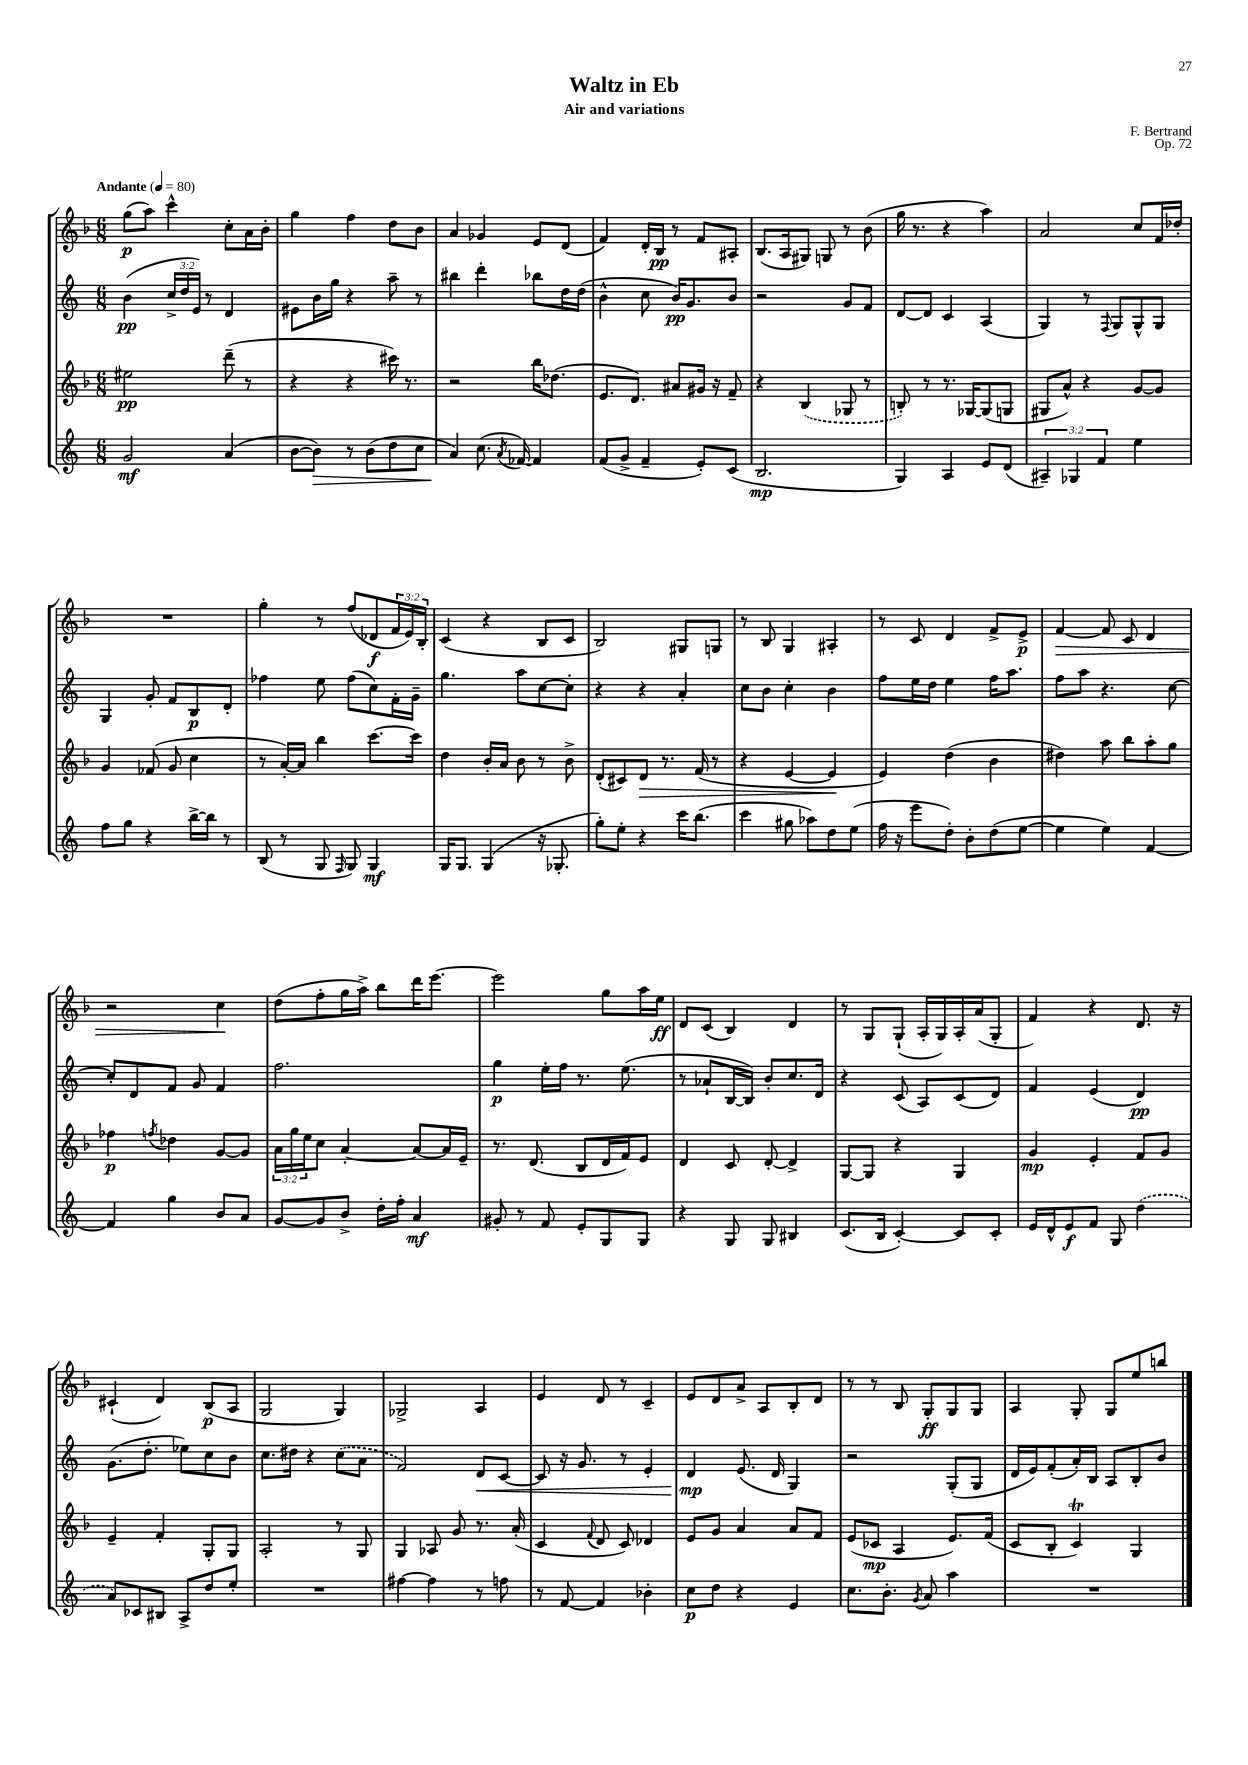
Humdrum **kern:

**kern	**dynam	**kern	**dynam	**kern	**dynam	**kern	**dynam
*part4	*part4	*part3	*part3	*part2	*part2	*part1	*part1
*staff4	*staff4	*staff3	*staff3	*staff2	*staff2	*staff1	*staff1
*clefG2	*	*clefG2	*	*clefG2	*	*clefG2	*
*k[]	*	*k[b-]	*	*k[]	*	*k[b-]	*
*M6/8	*	*M6/8	*	*M6/8	*	*M6/8	*
*MM80	*	*MM80	*	*MM80	*	*MM80	*
=1	=1	=1	=1	=1	=1	=1	=1
!	!	!	!	!	!	!LO:TX:a:B:t=Andante	!
2g/	mf	2ee#X\	pp	(4b\	pp	(8gg\L	p
.	.	.	.	.	.	8aa\J)	.
.	.	.	.	24cc^/LL	.	4ccc^^\	.
.	.	.	.	24dd/	.	.	.
.	.	.	.	24e/JJ)	.	.	.
.	.	.	.	8r	.	.	.
(4a/	.	(8ddd~\	.	4d/	.	8cc'\L	.
.	.	8r	.	.	.	16a\L	.
.	.	.	.	.	.	16b-'\JJ	.
=2	=2	=2	=2	=2	=2	=2	=2
[8b\L	.	4r	.	8e#X\L	.	4gg\	.
!	!LO:HP:b	!	!	!	!	!	!
8b\J])	>	.	.	16b\L	.	.	.
.	.	.	.	16gg\JJ	.	.	.
8r	.	4r	.	4r	.	4ff\	.
(8b\L	.	.	.	.	.	.	.
8dd\	.	16ccc#X\)	.	8aa~\	.	8dd\L	.
.	.	8.r	.	.	.	.	.
8cc\J	.	.	.	8r	.	8b-\J	.
=3	=3	=3	=3	=3	=3	=3	=3
4a/)	.	2r	.	4bb#X\	.	4a/	.
(8.cc\	]	.	.	4ddd'\	.	4g-X/	.
8qa/	.	.	.	.	.	.	.
[16f-X/)	.	.	.	.	.	.	.
4f-/]	.	16bb-\KL	.	8bb-X\L	.	8e/L	.
.	.	(8.dd-X\J	.	.	.	.	.
.	.	.	.	16dd\L	.	(8d/J	.
.	.	.	.	(16dd\JJ	.	.	.
=4	=4	=4	=4	=4	=4	=4	=4
(8f/L	.	8.e/L	.	4b^^\	.	4f/)	.
8g^/J	.	.	.	.	.	.	.
.	.	8.d/J)	.	.	.	.	.
4f~/	.	.	.	8cc\	.	16d'/LL	.
.	.	.	.	.	.	16B-/JJ	pp
.	.	8a#X/L	.	16b/KL)	pp	8r	.
.	.	.	.	8.g/	.	.	.
8e'/L)	.	16g#X/Jk	.	.	.	8f/L	.
.	.	16r	.	.	.	.	.
(8c/J	.	8f~/	.	8b/J	.	8A#X'/J	.
=5	=5	=5	=5	=5	=5	=5	=5
2.B/	mp	4r	.	2r	.	(8.B-/L	.
.	.	.	.	.	.	16A/k	.
.	.	(4B-/	.	.	.	8G#X/J)	.
.	.	.	.	.	.	8Gn/	.
.	.	8G-X/	.	8g/L	.	8r	.
.	.	8r	.	8f/J	.	(8b-\	.
=6	=6	=6	=6	=6	=6	=6	=6
4G/)	.	8Bn'/)	.	[8d/L	.	16gg\	.
.	.	.	.	.	.	8.r	.
.	.	8r	.	8d/J]	.	.	.
4A/	.	8.r	.	4c/	.	4r	.
.	.	[16G-X/KL	.	.	.	.	.
8e/L	.	(8G-/]	.	(4A/	.	4aa\)	.
(8d/J	.	8Gn/J	.	.	.	.	.
=7	=7	=7	=7	=7	=7	=7	=7
6A#X~/)	.	8G#X/L	.	4G/)	.	2a/	.
.	.	8a^^/J)	.	.	.	.	.
6G-X/	.	.	.	.	.	.	.
.	.	4r	.	8r	.	.	.
6f/	.	.	.	.	.	.	.
.	.	.	.	8qqF/	.	.	.
.	.	.	.	8G/L	.	.	.
4ee\	.	[8g/L	.	8G^^/	.	8cc/L	.
.	.	8g/J]	.	8G/J	.	16f/L	.
.	.	.	.	.	.	16dd-X'/JJ	.
!!LO:LB:g=z
=8	=8	=8	=8	=8	=8	=8	=8
8ff\L	.	4g/	.	4G/	.	2.r	.
8gg\J	.	.	.	.	.	.	.
4r	.	(8f-X/	.	8g'/	.	.	.
.	.	8g/	.	8f/L	.	.	.
[16bb^\LL	.	4cc\	.	8B/	p	.	.
16bb\JJ]	.	.	.	.	.	.	.
8r	.	.	.	8d'/J	.	.	.
=9	=9	=9	=9	=9	=9	=9	=9
(8B/	.	8r	.	4ff-X\	.	4gg'\	.
8r	.	[16a'/LL)	.	.	.	.	.
.	.	16a/JJ]	.	.	.	.	.
8G/	.	4bb-\	.	8ee\	.	8r	.
16qqF/	.	.	.	.	.	.	.
8G/)	.	.	.	(8ff-\L	.	(8ff/L	.
4G/	mf	[8.ccc\L	.	8cc\)	.	8d-X/	f
.	.	.	.	16f'\L	.	24f/L	.
.	.	.	.	.	.	24e/)	.
.	.	16ccc\Jk]	.	16g~\JJ	.	.	.
.	.	.	.	.	.	24B-'/JJ	.
=10	=10	=10	=10	=10	=10	=10	=10
16G/KL	.	4dd\	.	4.gg\	.	(4c/	.
8.G/J	.	.	.	.	.	.	.
(4G/	.	16b-'/LL	.	.	.	4r	.
.	.	16a/JJ	.	.	.	.	.
.	.	8b-\	.	8aa\L	.	.	.
16r	.	8r	.	[8cc\	.	8B-/L	.
8.G-X'/	.	.	.	.	.	.	.
.	.	8b-^\	.	8cc'\J]	.	8c/J	.
=11	=11	=11	=11	=11	=11	=11	=11
8gg'\L)	.	(8d'/L	.	4r	.	2B-/)	.
8ee'\J	.	8c#X/)	.	.	.	.	.
!	!	!	!LO:HP:b	!	!	!	!
4r	.	8d/J	>	4r	.	.	.
.	.	8.r	.	.	.	.	.
16ccc\KL	.	.	.	4a'/	.	8G#X/L	.
(8.bb\J	.	(16f/	.	.	.	.	.
.	.	8r	.	.	.	8Gn/J	.
=12	=12	=12	=12	=12	=12	=12	=12
4ccc\	.	4r	.	8cc\L	.	8r	.
.	.	.	.	8b\J	.	8B-/	.
8gg#X\	.	[4e/	.	4cc'\	.	4G/	.
8aa-X\L)	.	.	.	.	.	.	.
8dd\	.	4e/]	.	4b\	.	4A#X'/	.
(8ee\J	.	.	.	.	.	.	.
.	.	.	]	.	.	.	.
=13	=13	=13	=13	=13	=13	=13	=13
16ff\	.	4e/)	.	8ff\L	.	8r	.
16r	.	.	.	.	.	.	.
8eee\L	.	.	.	16ee\L	.	8c/	.
.	.	.	.	16dd\JJ	.	.	.
8dd'\J)	.	(4dd\	.	4ee\	.	4d/	.
8b'\L	.	.	.	.	.	.	.
(8dd\	.	4b-\	.	16ff\KL	.	8f^/L	.
.	.	.	.	8.aa\J	.	.	.
[8ee\J	.	.	.	.	.	8e^/J	p
=14	=14	=14	=14	=14	=14	=14	=14
!	!	!	!	!	!	!	!LO:HP:b
4ee\]	.	4dd#X\)	.	8ff\L	.	[4f/	>
.	.	.	.	8aa\J	.	.	.
4ee\)	.	8aa\	.	4.r	.	8f/]	.
.	.	8bb-\L	.	.	.	8c/	.
[4f/	.	8aa'\	.	.	.	4d/	.
.	.	8gg\J	.	[8cc\	.	.	.
!!LO:LB:g=z
=15	=15	=15	=15	=15	=15	=15	=15
4f/]	.	4ff-X\	p	8cc'/L]	.	2r	.
.	.	.	.	8d/	.	.	.
.	.	8qffn/	.	.	.	.	.
4gg\	.	4dd-X\	.	8f/J	.	.	.
.	.	.	.	8g/	.	.	.
8b/L	.	[8g/L	.	4f/	.	4cc\	.
8a/J	.	8g/J]	.	.	.	.	.
.	.	.	.	.	.	.	]
=16	=16	=16	=16	=16	=16	=16	=16
[8g/L	.	24a\LL	.	2.ff\	.	(8dd\L	.
.	.	24gg\	.	.	.	.	.
.	.	24ee\J	.	.	.	.	.
8g/]	.	8cc\J	.	.	.	8ff'\	.
8b^/J	.	[4a'/	.	.	.	16gg\L	.
.	.	.	.	.	.	16aa^\JJ)	.
16dd'\LL	.	.	.	.	.	8bb-\L	.
16ff'\JJ	.	.	.	.	.	.	.
4a/	mf	8a/L_	.	.	.	16ddd\K	.
.	.	.	.	.	.	[8.eee\J	.
.	.	16a/L]	.	.	.	.	.
.	.	16e~/JJ	.	.	.	.	.
=17	=17	=17	=17	=17	=17	=17	=17
8g#X'/	.	8.r	.	4gg\	p	2eee\]	.
8r	.	.	.	.	.	.	.
.	.	(8.d/	.	.	.	.	.
8f/	.	.	.	16ee'\LL	.	.	.
.	.	.	.	16ff\JJ	.	.	.
8e'/L	.	8B-/L	.	8.r	.	.	.
8G/	.	16d/L	.	.	.	8gg\L	.
.	.	16f/J)	.	(8.ee\	.	.	.
8G/J	.	8e/J	.	.	.	16aa\L	.
.	.	.	.	.	.	16ee\JJ	ff
=18	=18	=18	=18	=18	=18	=18	=18
4r	.	4d/	.	8r	.	8d/L	.
.	.	.	.	8a-X`/L	.	(8c/J	.
8G/	.	8c/	.	[16B/L	.	4B-/)	.
.	.	.	.	16B/JJ])	.	.	.
8G/	.	[8d'/	.	8b'/L	.	.	.
4B#X/	.	4d^/]	.	8.cc/	.	4d/	.
.	.	.	.	16d/Jk	.	.	.
=19	=19	=19	=19	=19	=19	=19	=19
(8.c/L	.	[8G/L	.	4r	.	8r	.
.	.	8G/J]	.	.	.	8G/L	.
16B/Jk	.	.	.	.	.	.	.
[4c'/)	.	4r	.	(8c/	.	(8G`/J	.
.	.	.	.	8A/L)	.	16A'/LL	.
.	.	.	.	.	.	16G/)	.
8c/L]	.	4G/	.	(8c/	.	16A'/	.
.	.	.	.	.	.	(16a/J	.
8c'/J	.	.	.	8d/J)	.	8G'/J	.
=20	=20	=20	=20	=20	=20	=20	=20
16e/LL	.	4g/	mp	4f/	.	4f/)	.
16d^^/J	.	.	.	.	.	.	.
8e/	f	.	.	.	.	.	.
8f/J	.	4e'/	.	(4e/	.	4r	.
8G/	.	.	.	.	.	.	.
(4dd\	.	8f/L	.	4d/)	pp	8.d/	.
.	.	8g/J	.	.	.	.	.
.	.	.	.	.	.	16r	.
!!LO:LB:g=z
=21	=21	=21	=21	=21	=21	=21	=21
8a/L)	.	4e~/	.	(8.g\L	.	(4c#X`/	.
8c-X/	.	.	.	.	.	.	.
.	.	.	.	8.dd'\J	.	.	.
8B#X/J	.	4f'/	.	.	.	4d/)	.
8A^/L	.	.	.	8ee-X\L)	.	.	.
8dd/	.	8G'/L	.	8cc\	.	(8B-/L	p
8ee'/J	.	8G/J	.	8b\J	.	8A/J	.
=22	=22	=22	=22	=22	=22	=22	=22
2.r	.	2A'/	.	8.cc\L	.	2G/	.
.	.	.	.	16dd#X\Jk	.	.	.
.	.	.	.	4r	.	.	.
.	.	8r	.	(8cc\L	.	4G/)	.
.	.	8G/	.	8a\J	.	.	.
=23	=23	=23	=23	=23	=23	=23	=23
[4ff#X\	.	4G/	.	2f/)	.	2G-X^/	.
4ff#\]	.	8A-X/	.	.	.	.	.
.	.	8g/	.	.	.	.	.
!	!	!	!	!	!LO:HP:b	!	!
8r	.	8.r	.	8d/L	<	4A/	.
8ffn\	.	.	.	[8c/J	.	.	.
.	.	(16a'/	.	.	.	.	.
=24	=24	=24	=24	=24	=24	=24	=24
8r	.	4c/	.	8c/]	.	4e/	.
[8f/	.	.	.	16r	.	.	.
.	.	.	.	8.g/	.	.	.
.	.	8qqf/	.	.	.	.	.
4f/]	.	8d/	.	.	.	8d/	.
.	.	8c/)	.	8r	.	8r	.
4b-X'\	.	4d-X/	.	4e'/	.	4c~/	.
=25	=25	=25	=25	=25	=25	=25	=25
8cc\L	p	8e/L	.	4d/	mp	8e/L	.
8dd\J	.	8g/J	.	.	.	8d/	.
4r	.	4a/	.	(8.e/	[	8a^/J	.
.	.	.	.	.	.	8A/L	.
.	.	.	.	16d/	.	.	.
4e/	.	8a/L	.	4G/)	.	8B-'/	.
.	.	8f/J	.	.	.	8d/J	.
=26	=26	=26	=26	=26	=26	=26	=26
8.cc\L	.	(8e/L	.	2r	.	8r	.
.	.	8c-X/J	mp	.	.	8r	.
8.b'\J	.	.	.	.	.	.	.
.	.	4A/	.	.	.	8B-/	.
8qg/	.	.	.	.	.	.	.
8a/	.	.	.	.	.	8G'/L	ff
4aa\	.	8.e/L)	.	(8G'/L	.	8G/	.
.	.	.	.	8G/J	.	8G/J	.
.	.	(16f/Jk	.	.	.	.	.
=27	=27	=27	=27	=27	=27	=27	=27
2.r	.	8c/L	.	16d/LL	.	4A/	.
.	.	.	.	16e/J)	.	.	.
.	.	8B-'/J	.	(8f'/	.	.	.
.	.	4cT/)	.	16a'/L)	.	8G'/	.
.	.	.	.	16B/JJ	.	.	.
.	.	.	.	8A/L	.	8G/L	.
.	.	4G/	.	8B'/	.	8ee/	.
.	.	.	.	8b/J	.	8bbn/J	.
==	==	==	==	==	==	==	==
*-	*-	*-	*-	*-	*-	*-	*-
